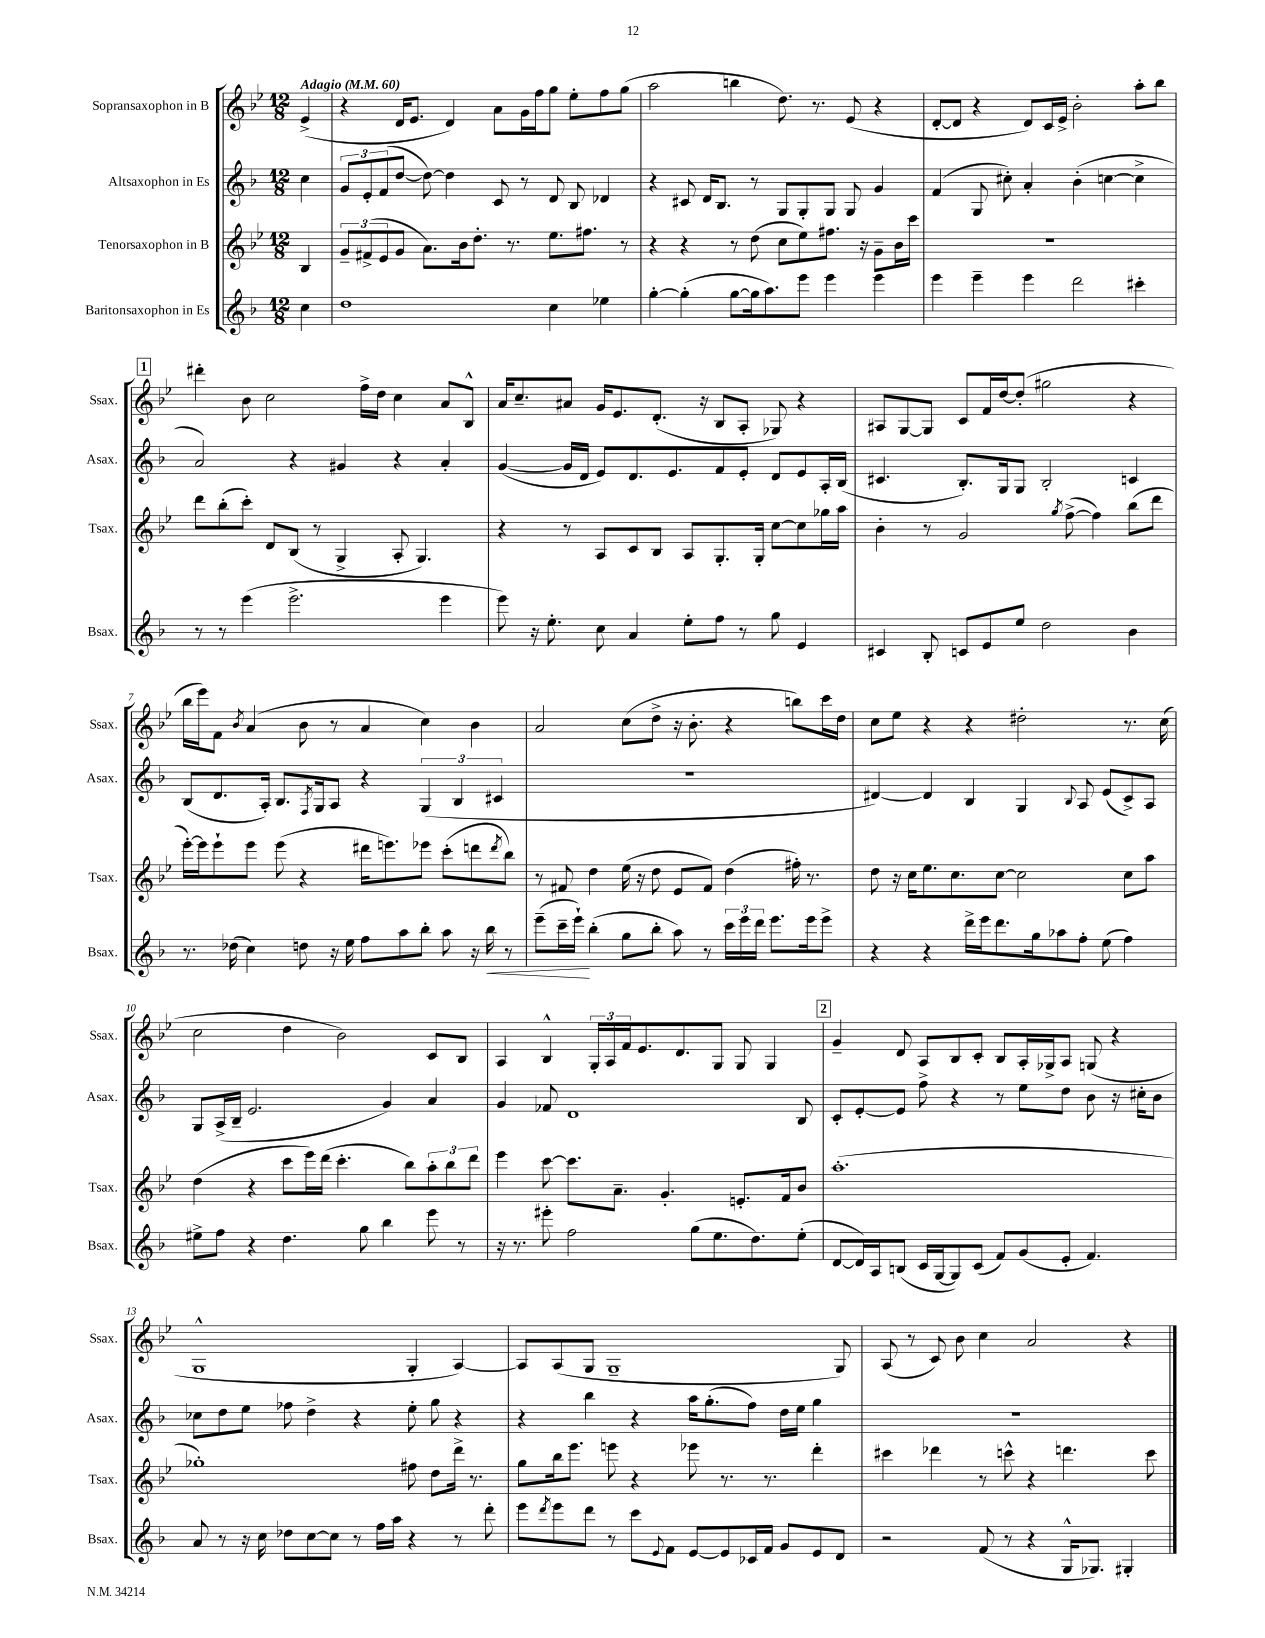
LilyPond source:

<<
\new StaffGroup <<
\new Staff = "s0" \with { instrumentName = "Sopransaxophon in B" shortInstrumentName = "Ssax." } {
    \clef treble \key bes \major \numericTimeSignature \time 12/8 \partial 4 \tempo "Adagio" 4 = 60
    ees'4->( |
    r4 d'16 ees'8. d'4) a'8 g'16 f''16 g''8 ees''8-. f''8 g''8( |
    a''2 b''4 d''8.) r8. ees'8( r4 |
    d'8~-. d'8 r4 d'8) c'16 ees'16-> bes'2-. a''8-. bes''8 |
    \mark \markup { \box "1" } dis'''4-. bes'8 c''2 f''16-> d''16 c''4 a'8 bes8-^ |
    a'16 c''8.-- ais'8 g'16 ees'8. d'8.-.( r16 bes8 a8-. ges8) r4 |
    ais8 g8~ g8 c'8 f'16 d''16~ d''8-.( gis''2 r4 |
    bes''16 ees'''16) f'8 \acciaccatura { bes'8 } a'4( bes'8 r8 a'4 c''4) bes'4 |
    a'2 c''8( d''8-> r16 bes'8.-. r4 b''8) c'''16 d''16 |
    c''8 ees''8 r4 r4 dis''2-. r8. c''16( |
    c''2 d''4 bes'2) c'8 bes8 |
    a4 bes4-^ \tuplet 3/2 { g16-. a16 f'16 } ees'8. d'8. g8 g8 g4 |
    \mark \markup { \box "2" } g'4-- d'8 a8 bes8 c'8-. bes8 a16-. ges16-> a8 g8( r4 |
    g1-^ g4-. a4~) |
    a8 a8( g8 g1-- g8) |
    a8( r8 c'8) bes'8 c''4 a'2 r4 \bar "|." |
}
\new Staff = "s1" \with { instrumentName = "Altsaxophon in Es" shortInstrumentName = "Asax." } {
    \clef treble \key f \major \numericTimeSignature \time 12/8 \partial 4
    c''4 |
    \tuplet 3/2 { g'8 e'8-. f'8( } d''8~ d''8~) d''4 c'8 r8 d'8 bes8 des'4 |
    r4 cis'8 d'16 bes8. r8 g8 g8-. g8 g8 g'4 |
    f'4( g8 cis''8-.) a'4-. bes'4-.( c''4~ c''4-> |
    \mark \markup { \box "1" } a'2) r4 gis'4 r4 a'4-. |
    g'4~( g'16 d'16 e'8) d'8. e'8. f'8 e'8-. d'8 e'8 a16-. bes16( |
    cis'4. bes8.-.) g16 g8 bes2-. c'4 |
    bes8( d'8. a16-.) bes8. \acciaccatura { f8 } g16 a8 r4 \tuplet 3/2 { g4( bes4 cis'4 } |
    R1. |
    dis'4~) dis'4 bes4 g4 \appoggiatura { bes8 } a8 e'8( c'8->) a8 |
    g8 a16->( bes16-- e'2. g'4) a'4 |
    g'4 fes'8 d'1 bes8 |
    \mark \markup { \box "2" } c'8-. e'8~-. e'8 f''8-> r4 r8 e''8 d''8 bes'8 r16 cis''16-. bes'8 |
    ces''8 d''8 e''8 fes''8 d''4-> r4 e''8-. g''8 r4 |
    r4 bes''4 r4 a''16 g''8.-.( f''8) d''16 e''16 g''4 |
    R1. \bar "|." |
}
\new Staff = "s2" \with { instrumentName = "Tenorsaxophon in B" shortInstrumentName = "Tsax." } {
    \clef treble \key bes \major \numericTimeSignature \time 12/8 \partial 4
    bes4 |
    \tuplet 3/2 { g'8-- fis'8->( ees'8 } g'8 a'8.) bes'16 d''8.-. r8. ees''8. fis''8. r8 |
    r4 r4 r8 d''8( c''8 ees''8) fis''8. r16 g'8-- bes'16 c'''16 |
    R1. |
    \mark \markup { \box "1" } d'''8 bes''8-.( c'''8-.) d'8 bes8( r8 g4-> a8-. g4.) |
    r4 r8 a8 c'8 bes8 a8 g8.-. g16-. c''8~ c''8 ges''16 a''16 |
    bes'4-. r8 g'2 \acciaccatura { g''8 } f''8~->( f''4) bes''8( d'''8 |
    ees'''16~-.) ees'''16 ees'''8-! ees'''8 ees'''8( r4 dis'''16 e'''8.) ees'''8 c'''8-.( d'''8 \acciaccatura { d'''8 } bes''8) |
    r8 fis'8 d''4 ees''16( r16 d''8 ees'8 fis'8) d''4( fis''16-.) r8. |
    d''8 r16 c''16 ees''8. c''8. c''8~ c''2 c''8 a''8 |
    d''4( r4 c'''8 ees'''16) d'''16( c'''4.-. bes''8) \tuplet 3/2 { a''8-. bes''8 d'''8 } |
    ees'''4 c'''8~ c'''8. a'8.-- g'4.-. e'8.-. f'16 bes'8 |
    \mark \markup { \box "2" } a''1.-.( |
    ges''1-.) fis''8 d''8 d'''16-> r8. |
    g''8 bes''16 ees'''8. e'''8 r4 ees'''8 r8. r8. d'''4-. |
    cis'''4 des'''4 r8 c'''8-^ r4 d'''4. c'''8 \bar "|." |
}
\new Staff = "s3" \with { instrumentName = "Baritonsaxophon in Es" shortInstrumentName = "Bsax." } {
    \clef treble \key f \major \numericTimeSignature \time 12/8 \partial 4
    c''4 |
    d''1 c''4 ees''4 |
    g''4~-. g''4-.( g''8~ g''16 a''8.) e'''8 e'''4 e'''4 |
    e'''4 e'''4-- e'''4 d'''2 cis'''4-. |
    \mark \markup { \box "1" } r8 r8 e'''4( e'''2.-> e'''4 |
    e'''8) r16 e''8.-. c''8 a'4 e''8-. f''8 r8 g''8 e'4 |
    cis'4 bes8-. c'8 e'8 e''8 d''2 bes'4 |
    r8. des''16( c''4) d''8 r16 e''16 f''8 a''8 bes''8-. a''8 r16 bes''16\< r8 |
    e'''8--( c'''16-- e'''16-!\!) bes''4-.( g''8 bes''8-. a''8) r8 \tuplet 3/2 { c'''16 e'''16 d'''16 } e'''8. e'''16 e'''8-> |
    r4 r4 d'''16-> e'''16 d'''8. g''16 aes''8 f''8-. e''8( f''4) |
    eis''8-> f''8 r4 d''4. g''8 bes''4 e'''8 r8 |
    r16 r8. eis'''8-. f''2 g''8( e''8. d''8.) e''8-.( |
    \mark \markup { \box "2" } d'8~ d'16) a16 b8( c'16 g16~ g8) c'8( f'8) g'8( e'8-. f'4.) |
    a'8 r8 r16 c''16 des''8 c''8~ c''8 r8 f''16 a''16 r4 r8 d'''8-. |
    e'''8 \acciaccatura { d'''8 } e'''8 d'''8 r8 c'''8 \appoggiatura { e'8 } f'8 e'8~ e'8 ces'16 f'16 g'8 e'8 d'8 |
    r2 f'8( r8 r4 g16-^ ges8.) gis4-. \bar "|." |
}
>>
>>
